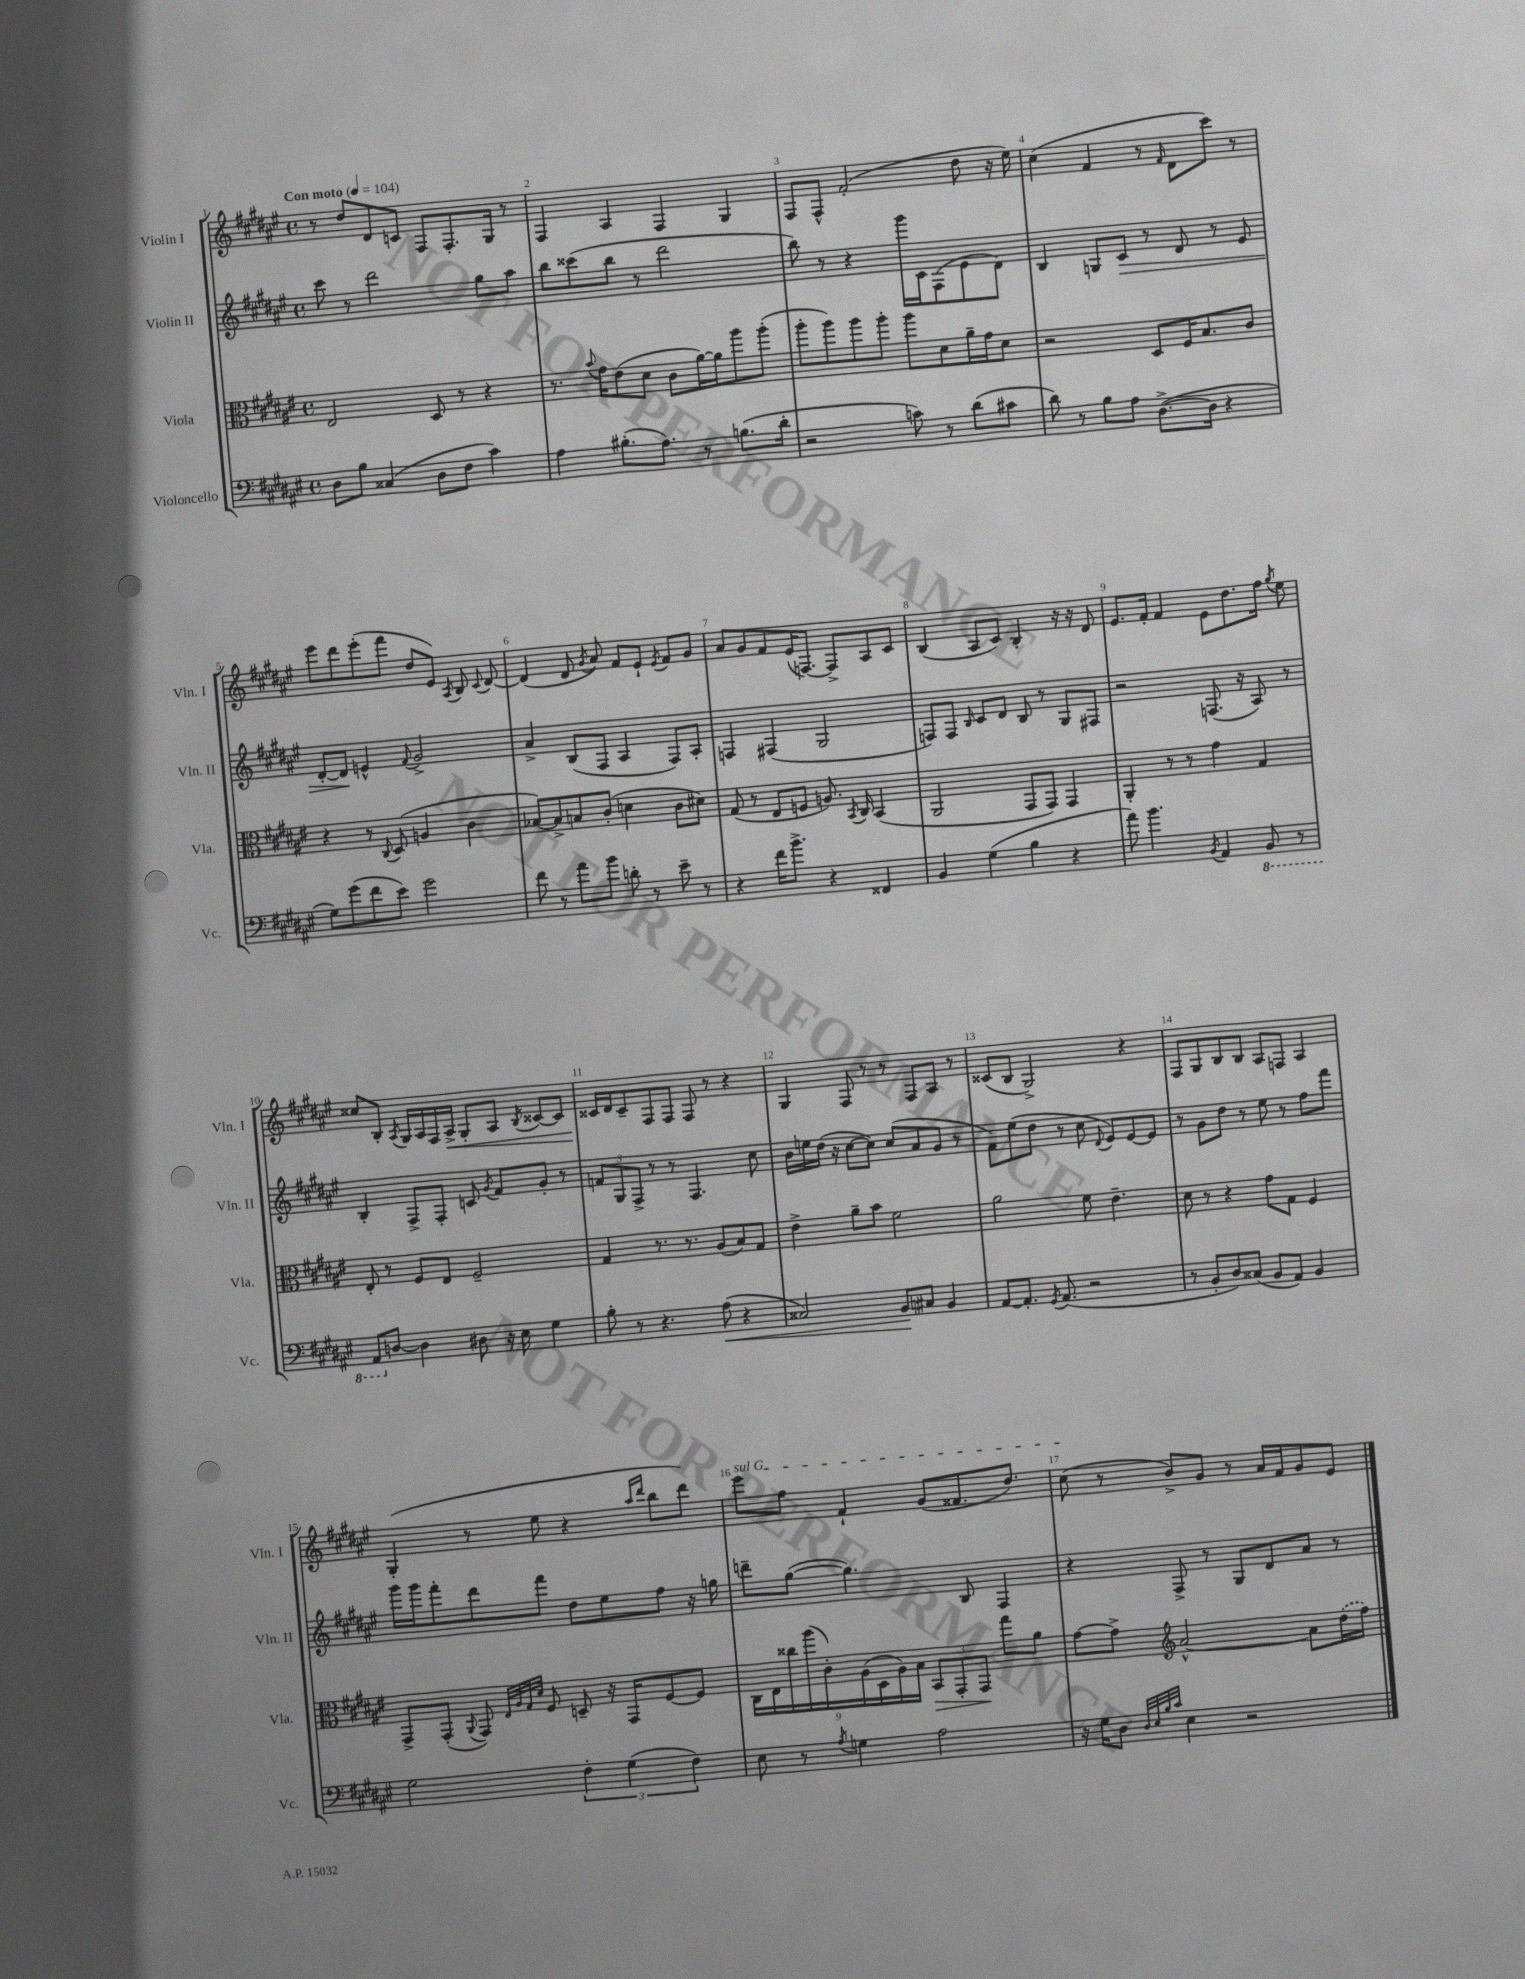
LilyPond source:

<<
\new StaffGroup <<
\new Staff = "s0" \with { instrumentName = "Violin I" shortInstrumentName = "Vln. I" } {
    \clef treble \key fis \major \defaultTimeSignature \time 4/4 \tempo "Con moto" 4 = 104
    \autoBeamOff r8 dis''8[ dis'8 c'8] fis8[ fis8.-. gis16] r8 |
    fis4 ais4 fis4 gis4 |
    fis8[ fis8]-^ fis'2-.( dis''8 r16 eis''16) |
    cis''4( fis'4 r8 \grace { fis'16 } dis'8[ cis'''8]) r8 |
    eis'''8[ dis'''8 eis'''8-.( fis'''8] dis''8[ eis'8]) \acciaccatura { ais8 } b8 \appoggiatura { cis'8 } dis'8~ |
    dis'4( dis'8 \acciaccatura { gis'8 } ais'8) fis'8[ eis'8]-! \acciaccatura { eis'8 } fis'8[ gis'8] |
    ais'8[ gis'8 fis'8 eis'16( f8.]~) f8[-> ais8 cis'8] |
    b4( ais8[ cis'8]) b4-. r16 r16 dis'8 |
    eis'8.[ fis'16]-. fis'4 eis'8[ dis''8. fis''16] \acciaccatura { gis''8 } eis''8 |
    cisis''8[ b8]-. \acciaccatura { ais8 } gis16[ ais16 fis16 ais16]->\< gis8[-. ais8] \acciaccatura { b8 } cisis'8[~ cisis'8] |
    cisis'16[\! dis'16 cisis'8-- fis8 fis8] fis8 r8 r4 |
    gis4 fis8 r8 r8 fis8[ ais8] r8 |
    cisis'8[( b8] gis2->) r4 |
    fis8[ gis8 b8 b8] ais8[ f8] ais4 |
    gis4-.( r8 eis''8 r4 \grace { ais''16[ dis'''16] } b''8[ dis'''8]) |
    \once \override TextSpanner.bound-details.left.text = \markup { \italic "sul G" } eis'''8[\startTextSpan fis''8] fis'4-! gis'8[( fisis'8. dis''8.]) |
    cis''8\stopTextSpan( r8 b'8[->) gis'8] r8 ais'16[ fis'16 gis'8 eis'8] \bar "|." |
}
\new Staff = "s1" \with { instrumentName = "Violin II" shortInstrumentName = "Vln. II" } {
    \clef treble \key fis \major \defaultTimeSignature \time 4/4
    \autoBeamOff cis'''8 r8 dis'''2 gis''8[ ais''8] |
    b''8[ cisis'''8( b''8] r8 dis'''2 |
    b''8) r8 r4 gis'''16[ cis'16 fis8( eis'8 dis'8]) |
    b4 g8[ cis'8]\> r8 dis'8 r8 eis'8 |
    dis'8[~-. dis'8]\! e'4-^ \appoggiatura { fis'8 } gis'2-> |
    ais'4-> b8[( fis8] ais4 fis8[) ais8]-. |
    f4 fis4( gis2 |
    f8[) f8] \grace { b16 } cis'8[ dis'8] b8 r8 gis8[ fis8] |
    r2 f8.( r16 ais8) r8 |
    b4-. fis8[-> fis8]-. c'8 \acciaccatura { gis'8 } fis'8[ gis'8]-. r8 |
    \tuplet 3/2 { f'8[ gis8 fis8]-> } r8 r8 fis4. cis''8 |
    b'16[ e''16 dis''16]( r16 cis''8[~ cis''8]) cis''8[( ais'8 gis'8] r8 |
    fis'8[) eis''8( dis''8] r8 cis''8 \appoggiatura { dis'8 } eis'8[) eis'8~ eis'8] |
    r8 gis'8[ dis''8] r8 eis''8 r8 fis''8[ fis'''8] |
    gis'''16[ gis'''16 fis'''8-. dis'''8 fis'''8] dis''8[ eis''8 fis''8] r16 g''16 |
    d'''8[-- gis''8]~( gis''4.) b8 fis4 |
    r4 fis8-> r8 gis8[ dis'8 ais'8] r8 \bar "|." |
}
\new Staff = "s2" \with { instrumentName = "Viola" shortInstrumentName = "Vla." } {
    \clef alto \key fis \major \defaultTimeSignature \time 4/4
    \autoBeamOff eis2 dis8 r8 r4 |
    r8. \appoggiatura { b'8 } gis'16[ eis'8( dis'8] cis'8[ ais'16~) ais'16 ais''8 ais''8]-.( |
    ais''8[-. ais''8) ais''8 ais''8]-. ais''8[ dis'8 ais'16-- gis'16 dis'8] |
    r2 dis8[ fis16 b8. cis'8] |
    r4 r8 \appoggiatura { cis8 } dis8( a4 cis'4 |
    bes8[~) bes8-> b8 cis'8]-.( d'4 cis'8[ dis'8]) |
    gis8( r8 eis8[ f8] a8.) \acciaccatura { b,8 } cis16 b,4( |
    ais,2 gis,8[ gis,8]) gis,4 |
    ais,4-. r8 r8 gis'4 gis4 |
    eis8-. r8 fis8[ eis8] fis2-- |
    gis4 r8. r8. ais8[( b8) gis8] |
    eis'4-> ais'8[-- b'8] fis'2 |
    ais'2 fis'8 eis'4.-- |
    dis'8 r8 r4 gis'8[ gis8] fis4 |
    gis,8[-> gis,8]-.( \appoggiatura { ais,8 } gis,8) \grace { eis32[ ais32 gis32 dis'32] } fis8 d8-- r16 gis,16[ fis8~ fis8] |
    \tuplet 9/8 { cis16[ eis16 cisis''16 ais''16( cis'16-.) ais16( dis16 ais16) b16] } \tuplet 3/2 { b,8[\> gis,8-. gis,8]\! } gis''8[ ais'8] |
    gis'8[~ gis'8]-> \clef treble ais'2~-^ ais'8[ \once \slurDashed dis''16( fis''16]) \bar "|." |
}
\new Staff = "s3" \with { instrumentName = "Violoncello" shortInstrumentName = "Vc." } {
    \clef bass \key fis \major \defaultTimeSignature \time 4/4
    \autoBeamOff dis8[ b8] cisis4( dis8[ fis8] cis'4) |
    ais4 bis8.[-.( ais8.]) r8 b8.[( dis'16]-. |
    r2 c'8) r8 dis'8[( cis'8] |
    dis'8) r8 b8[ ais8] dis8.[~->( dis16] r4 |
    gis8[) gis'8( fis'8 eis'8]) gis'2 |
    fis'8 r8 ais'8[ b'8] d'8-. r8 eis'8-- r8 |
    r4 fis'16[ b'8.]-> r4 fisis,4 |
    b,4 gis4( b4 r4 |
    ais'8) b'4. \acciaccatura { b,8 } ais,4 \ottava #-1 b,,8 r8 |
    ais,,8[ \ottava #0 d8]~ d4 dis8 r16 eis16 gis4 |
    b8-. r8 r4. ais8\<( r4 |
    cisis2) b,8[\! cis8] b,4 |
    ais,8[~ ais,8.]-. \acciaccatura { gis,8 } ais,8.( r2 |
    r8 b,8[-. dis8) cisis8]( b,8[ ais,8]) b,4 |
    gis2 \tuplet 3/2 { fis4-. gis4( fis4) } |
    eis8 r8 \acciaccatura { ais8 } g4 ais2 |
    r16 gis16[ dis8] \grace { dis32[ eis32 b32 cis'32] } eis4 r2 \bar "|." |
}
>>
>>
\layout { \context { \Score \override BarNumber.break-visibility = ##(#f #t #t) barNumberVisibility = #all-bar-numbers-visible } }
